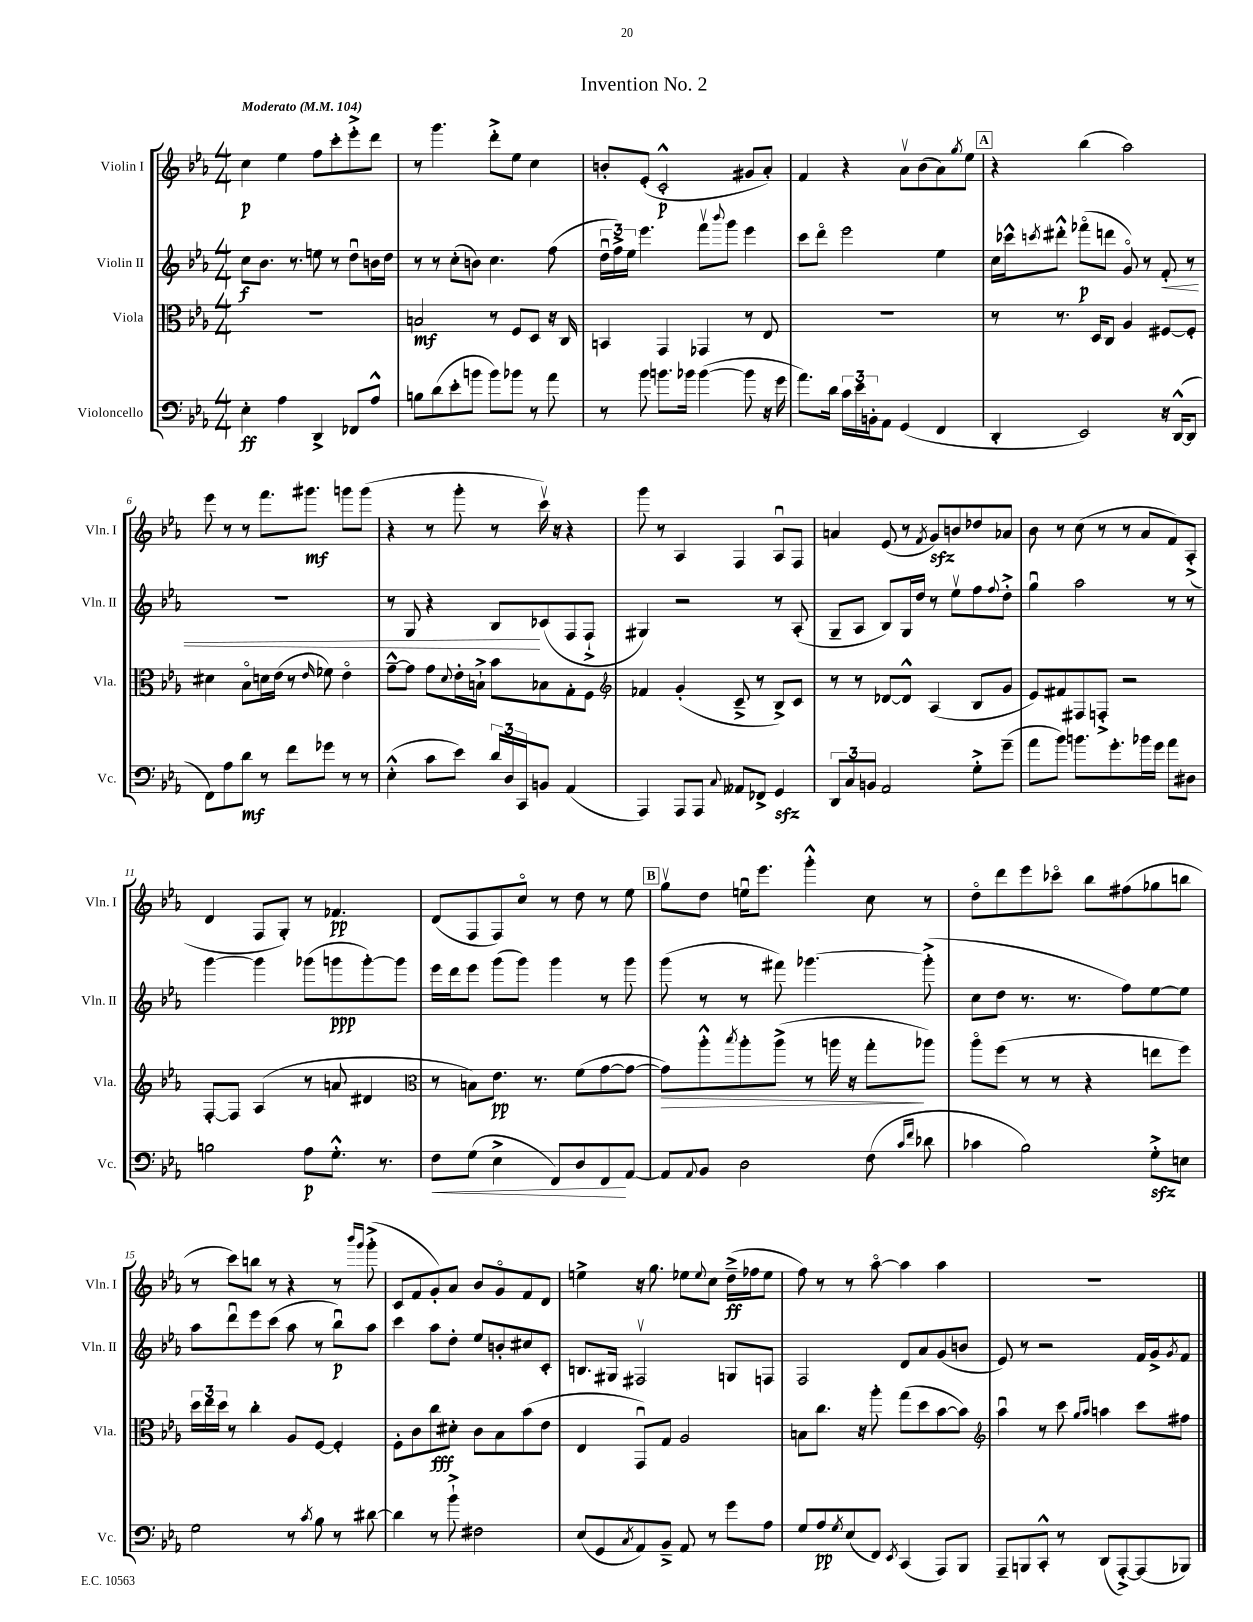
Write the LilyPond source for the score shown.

\header { title = "Invention No. 2" }
<<
\new StaffGroup <<
\new Staff = "s0" \with { instrumentName = "Violin I" shortInstrumentName = "Vln. I" } {
    \clef treble \key ees \major \numericTimeSignature \time 4/4 \tempo "Moderato" 4 = 104
    c''4\p ees''4 f''8 c'''8-. ees'''8-.-> d'''8 |
    r8 g'''4. d'''8-.-> ees''8 c''4 |
    b'8-. ees'8-.( c'2-.-^\p gis'8 aes'8-.) |
    f'4 r4 aes'8\upbow bes'8( aes'8) \acciaccatura { g''8 } ees''8 |
    \mark \markup { \box "A" } r4 bes''4( aes''2) |
    ees'''8 r8 r8 f'''8. gis'''8.\mf g'''8 g'''8( |
    r4 r8 g'''8-. r8 c'''16\upbow) r16 r4 |
    g'''8 r8 aes4 f4 aes8\downbow f8 |
    a'4 ees'8( r8 \acciaccatura { f'8 } g'8\sfz) b'8 des''8 aes'8 |
    bes'8 r8 c''8( r8 r8 aes'8 f'8) aes8-.->( |
    d'4 f8 g8-.) r8 fes'4.\pp |
    d'8( f8 f8) c''8\flageolet r8 d''8 r8 ees''8 |
    \mark \markup { \box "B" } g''8\upbow d''8 e''16\downbow ees'''8. g'''4-.-^ c''8 r8 |
    d''8\flageolet d'''8 ees'''8 ces'''8\flageolet bes''8 fis''8( ges''8 b''8 |
    r8 c'''8) b''8 r8 r4 r8 \grace { bes'''16 g'''16 } g'''8-.->( |
    c'8 f'8 g'8-.) aes'8 bes'8 g'8\flageolet f'8 d'8 |
    e''4-> r16 g''8. ees''8 \appoggiatura { ees''8 } c''8 d''16--->\ff( fes''16 ees''8 |
    f''8) r8 r8 aes''8~\flageolet aes''4 aes''4 |
    R1 \bar "|." |
}
\new Staff = "s1" \with { instrumentName = "Violin II" shortInstrumentName = "Vln. II" } {
    \clef treble \key ees \major \numericTimeSignature \time 4/4
    c''8\f bes'8. r8. e''8 r8 d''8\downbow b'16 d''16 |
    r8 r8 c''8-.( b'8) c''4. f''8( |
    \tuplet 3/2 { d''16\downbow f''16->) ees''16 } ees'''4. f'''8\upbow \appoggiatura { bes'''8 } g'''8 ees'''4 |
    c'''8 d'''8\flageolet ees'''2 ees''4 |
    \mark \markup { \box "A" } c''16 ces'''16-^ \acciaccatura { c'''8 } dis'''8-.-^ fes'''8\flageolet\p( d'''8 g'8\flageolet) r8 f'8-.\< r8 |
    R1 |
    r8 g8 r4 bes8\! ces'8( f8 f8-!-> |
    gis4) r2 r8 aes8-.( |
    g8-- aes8 bes8) g16 d''16 r8 ees''8\upbow f''8 \appoggiatura { f''8 } d''8-.-> |
    g''4\downbow aes''2 r8 r8 |
    g'''4~ g'''4 ges'''8( g'''8\ppp g'''8~-.) g'''8 |
    ees'''16 d'''16 ees'''8 g'''8( g'''8) g'''4 r8 g'''8 |
    \mark \markup { \box "B" } g'''8( r8 r8 fis'''8) ges'''4.~ ges'''8-.->( |
    c''8 d''8 r8. r8. f''8) ees''8~ ees''8 |
    aes''8 d'''8\downbow ees'''8 c'''8( aes''8 r8 bes''8\downbow\p) aes''8 |
    c'''4 aes''8 d''8-. ees''8 b'8-. cis''8 c'8-. |
    b8. gis16 fis2\upbow g8 f8 |
    f2 d'8 aes'8 g'8( b'8 |
    ees'8) r8 r2 f'16 g'16-> \acciaccatura { g'8 } f'8 \bar "|." |
}
\new Staff = "s2" \with { instrumentName = "Viola" shortInstrumentName = "Vla." } {
    \clef alto \key ees \major \numericTimeSignature \time 4/4
    R1 |
    b2\mf r8 f8 d8 r16 c16 |
    b,4 g,4 ges,4 r8 ees8 |
    R1 |
    \mark \markup { \box "A" } r8 r8. d16 c8 aes4 fis8~ fis8-. |
    dis'4 bes8\flageolet d'16 ees'16( r8 \grace { ees'16 } fes'8) ees'4\flageolet |
    g'8~---^ g'8 g'8 \appoggiatura { d'8 } ees'16-. b16-!-> bes'8 bes8 g8-. f8 |
    \clef treble fes'4 g'4-.( c'8---> r8 bes8->) c'8 |
    r8 r8 des'8~ des'8-^ aes4( bes8 g'8 |
    ees'8) fis'8 fis8 f8-.-> r2 |
    f8~-. f8 aes4( r8 a'8 dis'4 |
    \clef alto r8 b8) ees'8.\pp r8. f'8( g'8~ g'8~ |
    \mark \markup { \box "B" } g'8\>) aes''8-.-^ \acciaccatura { bes''8 } aes''8-. aes''8->( r8 a''16 r16 g''8-.\! aes''8) |
    aes''8\flageolet f''8( r8 r8 r4 e''8 f''8) |
    \tuplet 3/2 { d''16 ees''16 d''16 } r8 c''4-. aes8 f8~ f4-. |
    f8-. c'8 c''8\fff dis'8-. c'8 bes8 bes'8( ees'8 |
    ees4 g,8\downbow) g8 aes2 |
    b8 c''8. r16 aes''8-. g''8( d''8 bes'8~ bes'8) |
    \clef treble aes''4\downbow r8 c'''8 \grace { g''16 aes''16 } a''4 c'''8 fis''8 \bar "|." |
}
\new Staff = "s3" \with { instrumentName = "Violoncello" shortInstrumentName = "Vc." } {
    \clef bass \key ees \major \numericTimeSignature \time 4/4
    ees4-.\ff aes4 d,4-> fes,8 aes8-^ |
    b8 d'8( ees'8-. b'8 b'8) bes'8 r8 aes'8 |
    r8 bes'8 b'8. bes'16 bes'4~( bes'8 r16 g'16 |
    aes'8.) d'16 \tuplet 3/2 { c'16 ees'16 b,16-. } aes,8 g,4( f,4 |
    \mark \markup { \box "A" } d,4-. ees,2) r16 d,16~-^( d,8 |
    f,8) aes8 d'8\mf r8 f'8 ges'8 r8 r8 |
    ees4-.-^( c'8 ees'8) \tuplet 3/2 { d'16 d16 c,16 } b,8 aes,4( |
    aes,,4) aes,,8 aes,,8 \appoggiatura { c8 } aeses,8 fes,8-> g,4\sfz |
    \tuplet 3/2 { d,8 c8 b,8 } aes,2 g8-.-> g'8--( |
    aes'8 bes'8) b'8. g'8.-. bes'16 g'16 aes'8 dis8 |
    b2 aes8\p g8.-.-^ r8. |
    f8\< g8( ees4-> f,8) d8 f,8\! aes,8~ |
    \mark \markup { \box "B" } aes,8 \appoggiatura { aes,8 } bes,8 d2 f8( \grace { c'16 f'16 } des'8 |
    ces'4 bes2) g8-.->\sfz e8 |
    g2 r8 \acciaccatura { c'8 } bes8 r8 dis'8~ |
    dis'4 r8 bes'8-!-> fis2 |
    ees8( g,8 \acciaccatura { c8 } aes,8) bes,8---> aes,8 r8 g'8 aes8 |
    g8 aes8\pp \acciaccatura { g8 } ees8( f,8) \acciaccatura { ees,8 } c,4( aes,,8) bes,,8 |
    aes,,8-- b,,8 c,8-.-^ r8 d,8( aes,,8~-.->) aes,,8( bes,,8) \bar "|." |
}
>>
>>
